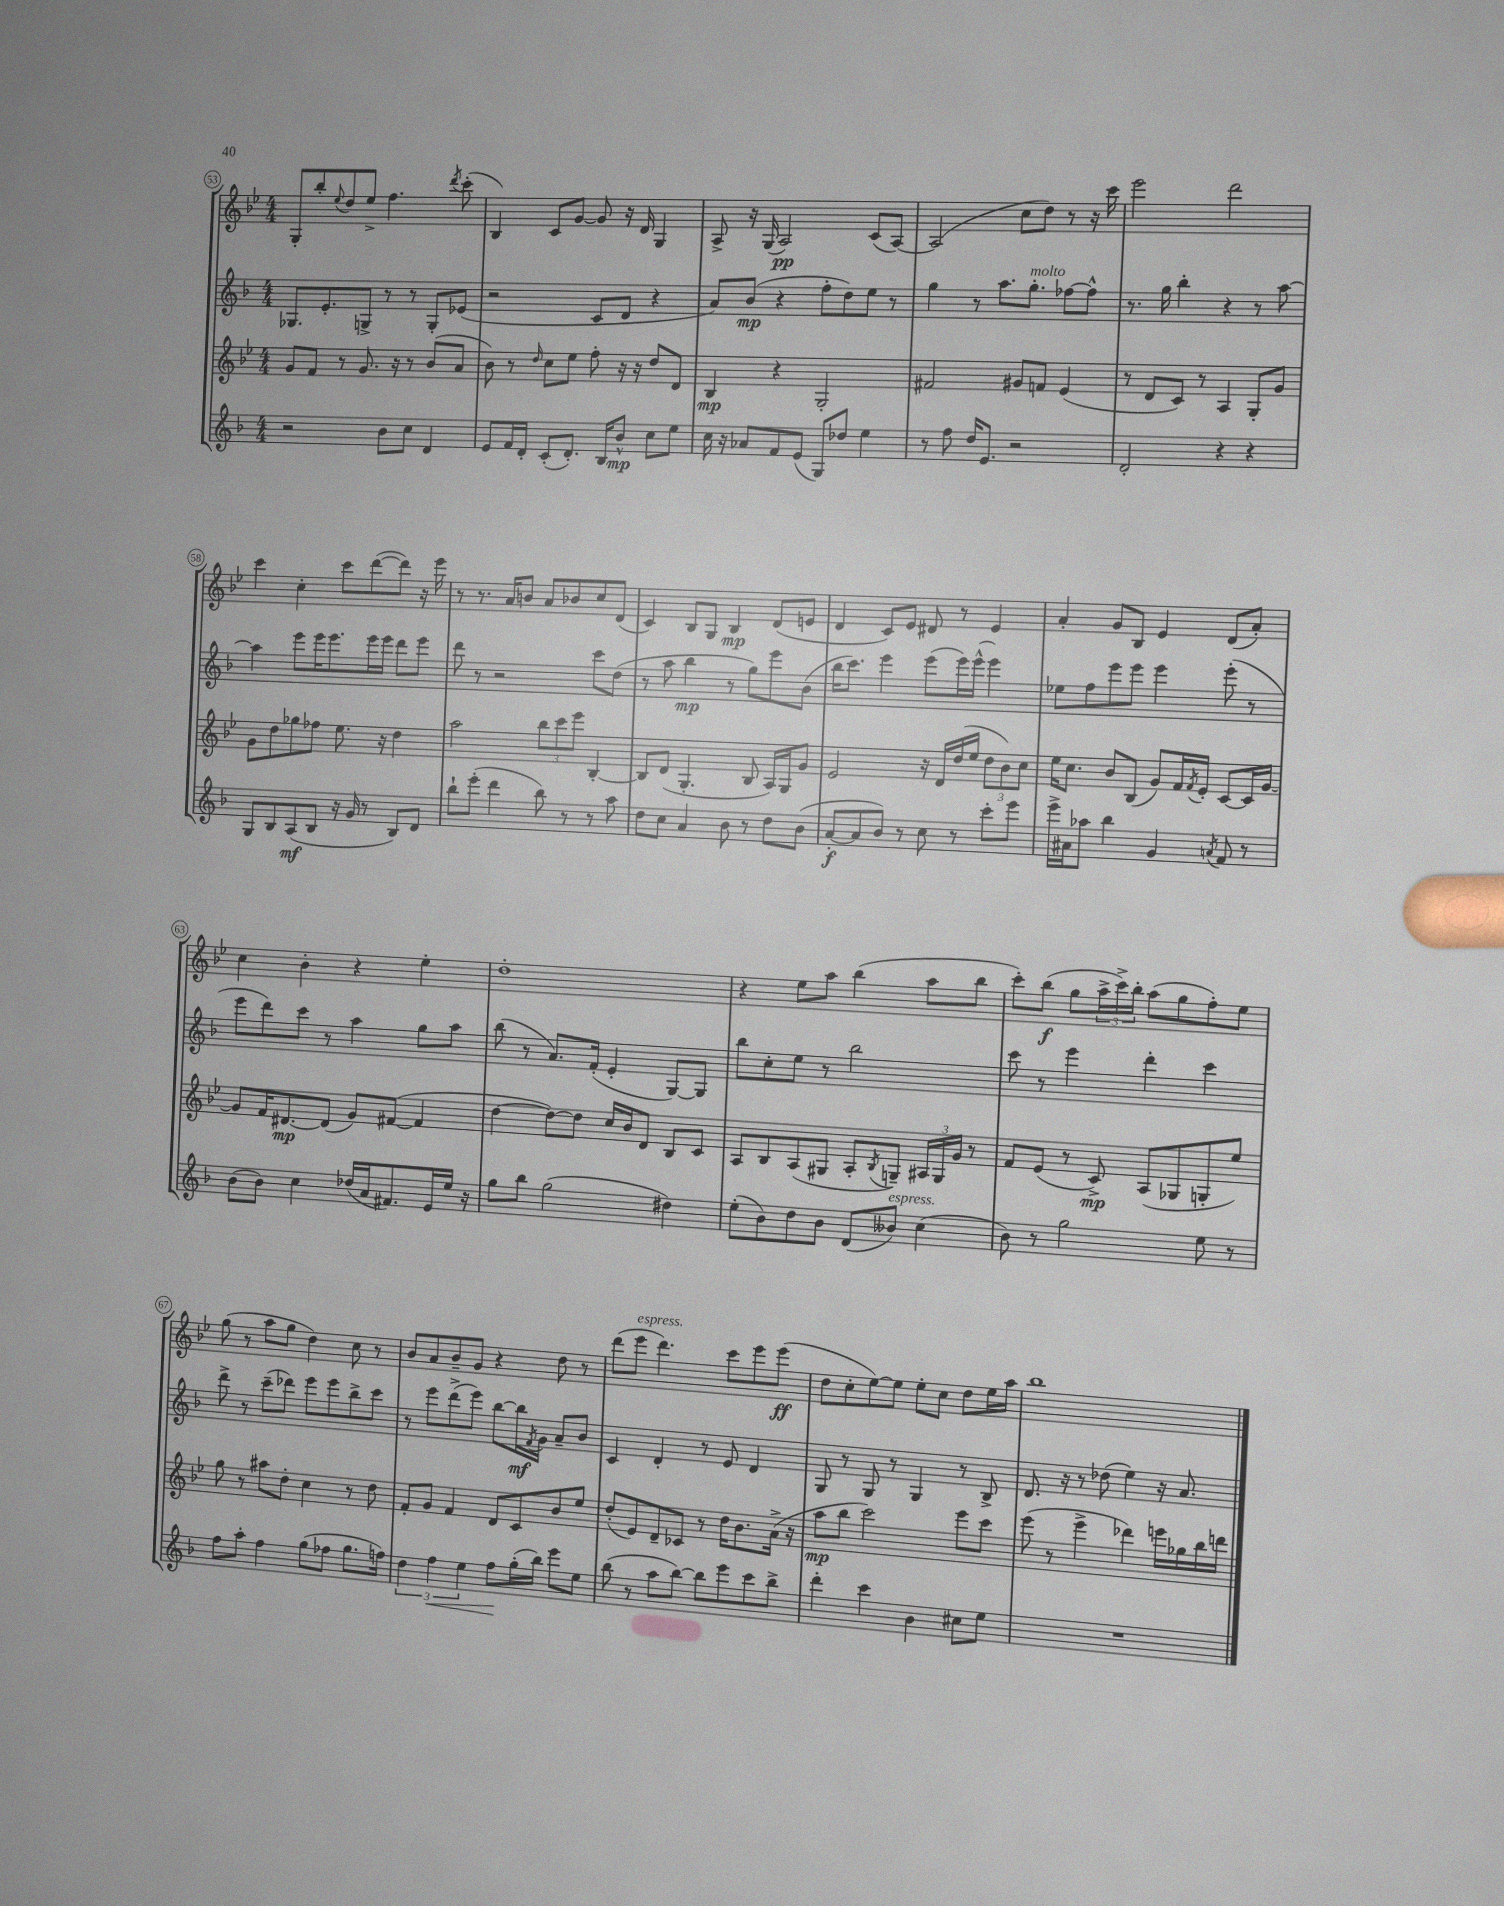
<<
\new StaffGroup <<
\new Staff = "s0" {
    \clef treble \key bes \major \numericTimeSignature \time 4/4
    g8-. bes''8-. \appoggiatura { ees''8 } d''8 ees''8-> f''4. \acciaccatura { d'''8 } c'''8-.( |
    bes4) c'8 g'8~ g'8 r16 d'16 g4 |
    a8-> r16 g16( a2\pp) c'8( a8~) |
    a2( c''8 d''8) r8 r16 c'''16 |
    ees'''2 d'''2 |
    c'''4 c''4-. c'''8 d'''8~( d'''8) r16 ees'''16 |
    r8 r8. a'16 b'8 a'8 bes'8 c''8 d'8( |
    c'4) bes8 g8 bes4\mp d'8( e'8 |
    d'4 c'8) ees'8 dis'8 r8 ees'4 |
    a'4-. g'8 bes8 ees'4 d'8( a'8-.) |
    c''4 bes'4-. r4 ees''4-. |
    d''1-. |
    r4 ees''8 a''8 bes''4( a''8 bes''8 |
    c'''8-.) bes''8\f( g''8 \tuplet 3/2 { a''16-> c'''16->) bes''16-. } a''8( g''8 f''8-.) ees''8 |
    g''8( r8 a''8 g''8 d''4) c''8 r8 |
    bes'8 a'8 bes'8-- g'8 r4 d''8 r8 |
    d'''8( ees'''8^\markup { \italic "espress." } d'''4.) c'''8 ees'''8 ees'''8\ff( |
    d''8 c''8-. ees''8~) ees''8 ees''8-. c''8 d''8 ees''16 a''16 |
    bes''1 \bar "|." |
}
\new Staff = "s1" {
    \clef treble \key f \major \numericTimeSignature \time 4/4
    ges8. e'8.-. g8-> r8 r8 g8-. ees'8( |
    r2 c'8 d'8 r4 |
    a'8) bes'8\mp( r4 f''8-. d''8) e''8 r8 |
    g''4 r8 a''8. g''8.-.^\markup { \italic "molto" } fes''8~ fes''8-^ |
    r8. g''16 bes''4-. r4 r8 a''8~ |
    a''4 e'''8 e'''16 e'''8. e'''16 e'''16 d'''8 e'''8 |
    d'''8 r8 r2 c'''8 d''8( |
    r8 a''8 bes''4\mp r8 g''8) e'''8 bes'8( |
    bes''16 c'''8.) e'''4 e'''8( e'''16) e'''16-^( e'''4) |
    ees''8 f''8 e'''8 e'''8 e'''4 e'''8-.( r8 |
    e'''8 d'''8) c'''8 r8 a''4 g''8 a''8 |
    bes''8( r8 a'8.) f'16-.( e'4-. g8~) g8 |
    bes''8 c''8-. e''8 r8 bes''2 |
    c'''8 r8 e'''4 d'''4-. c'''4 |
    d'''8-> r8 c'''8--( des'''8) e'''8 e'''8 bes''8-> c'''8 |
    r8 e'''8 d'''8->( e'''8) bes''8~ bes''16\mf \acciaccatura { f'8 } g'16 a'8-- bes'8 |
    c'4 d'4-. r8 e'8 d'4 |
    g8 r8 g8 r8 g4 r8 bes8-> |
    d'8. r16 r8 des''8( e''4) r16 a'8. \bar "|." |
}
\new Staff = "s2" {
    \clef treble \key bes \major \numericTimeSignature \time 4/4
    g'8 f'8 r8 g'8. r16 r8 bes'8( a'8 |
    bes'8) r8 \grace { d''16 } c''8 ees''8 f''8-. r16 r16 d''8 d'8 |
    bes4\mp r4 g2-. |
    fis'2 gis'8 f'8 ees'4( |
    r8 d'8 c'8) r8 a4 g8-. g'8 |
    g'8 d''8 ges''8 fes''8 ees''8. r16 d''4 |
    a''2 \tuplet 3/2 { bes''8 c'''8 ees'''8 } bes4~-. |
    bes8 d'8( g4.-. bes8 a16) g16 g'8 |
    ees'2 r16 d'16 d''16( ees''16 \tuplet 3/2 { d''8 bes'8) c''8 } |
    ees''16 c''8. bes'8 bes8( g'8) f'16 \acciaccatura { f'8 } ees'16-. c'8~ c'16 g'16~ |
    g'8 f'16 dis'8.~\mp dis'8( g'8) fis'8~( fis'4 |
    d''4~ d''8~) d''8 c''16 bes'16 d'8 bes8 c'8 |
    a8 bes8 a8( gis8 a8-. \acciaccatura { bes8 } g8--) \tuplet 3/2 { ais16 g16 g'16 } r8 |
    f'8 ees'8( r8 c'8->\mp) a8( ges8 g8-. ees''8) |
    g''8 r8 ais''8 d''8-. c''4 r8 d''8 |
    f'8-. g'8 f'4 d'8 c'8 bes'8 ees''8 |
    d''8-.( ees'8) d'8-- ces'8 r8 d''16 bes'8. a'16->( r16 |
    a''8\mp bes''8 c'''2) ees'''8 c'''8 |
    ees'''8( r8 ees'''4-> des'''4) e'''16 ges''16 bes''16 d'''16 \bar "|." |
}
\new Staff = "s3" {
    \clef treble \key f \major \numericTimeSignature \time 4/4
    r2 bes'8 c''8 d'4 |
    e'8 f'16 d'16-. c'8-.( d'8.-.) bes16 bes'8-^\mp c''8 e''8 |
    c''16 r16 aes'8 f'8 e'8( g8) des''8 e''4 |
    r8 f''8 d''16 e'8. r2 |
    d'2-. r4 r4 |
    g8 bes8 a8\mf( bes8 r16 g'16 r8 bes8) d'8 |
    bes''8-! e'''8-.( d'''4 bes''8) r8 r8 a''8 |
    d''8 c''8 a'4 bes'8 r8 d''8 bes'8( |
    a'8~-.\f a'8 bes'8) r8 c''8 r8 c'''8-. e'''8 |
    e'''16-> ais'16 aes''8 bes''4 g'4 \acciaccatura { a'8 } f'8 r8 |
    bes'8( bes'8) c''4 des''16( a'16 fis'8.) e'16 e''16 r16 |
    g''8 bes''8 g''2( dis''4) |
    e''8-.( bes'8) d''8 bes'8 d'8( beses'8^\markup { \italic "espress." }) c''4( |
    bes'8) r8 g''2 e''8 r8 |
    f''8 a''8-. f''4 g''8( fes''8 g''8. f''16) |
    \tuplet 3/2 { d''4 f''4\< e''4 } f''8\! g''16-.( bes''16) e'''8 e''8 |
    bes''8( r8 a''8 bes''8~) bes''8 e'''8 c'''8 bes''8-> |
    d'''4-. c'''4 bes'4 cis''8 e''8 |
    R1 \bar "|." |
}
>>
>>
\layout { \context { \Score currentBarNumber = #53 \override BarNumber.stencil = #(make-stencil-circler 0.1 0.3 ly:text-interface::print) } }
